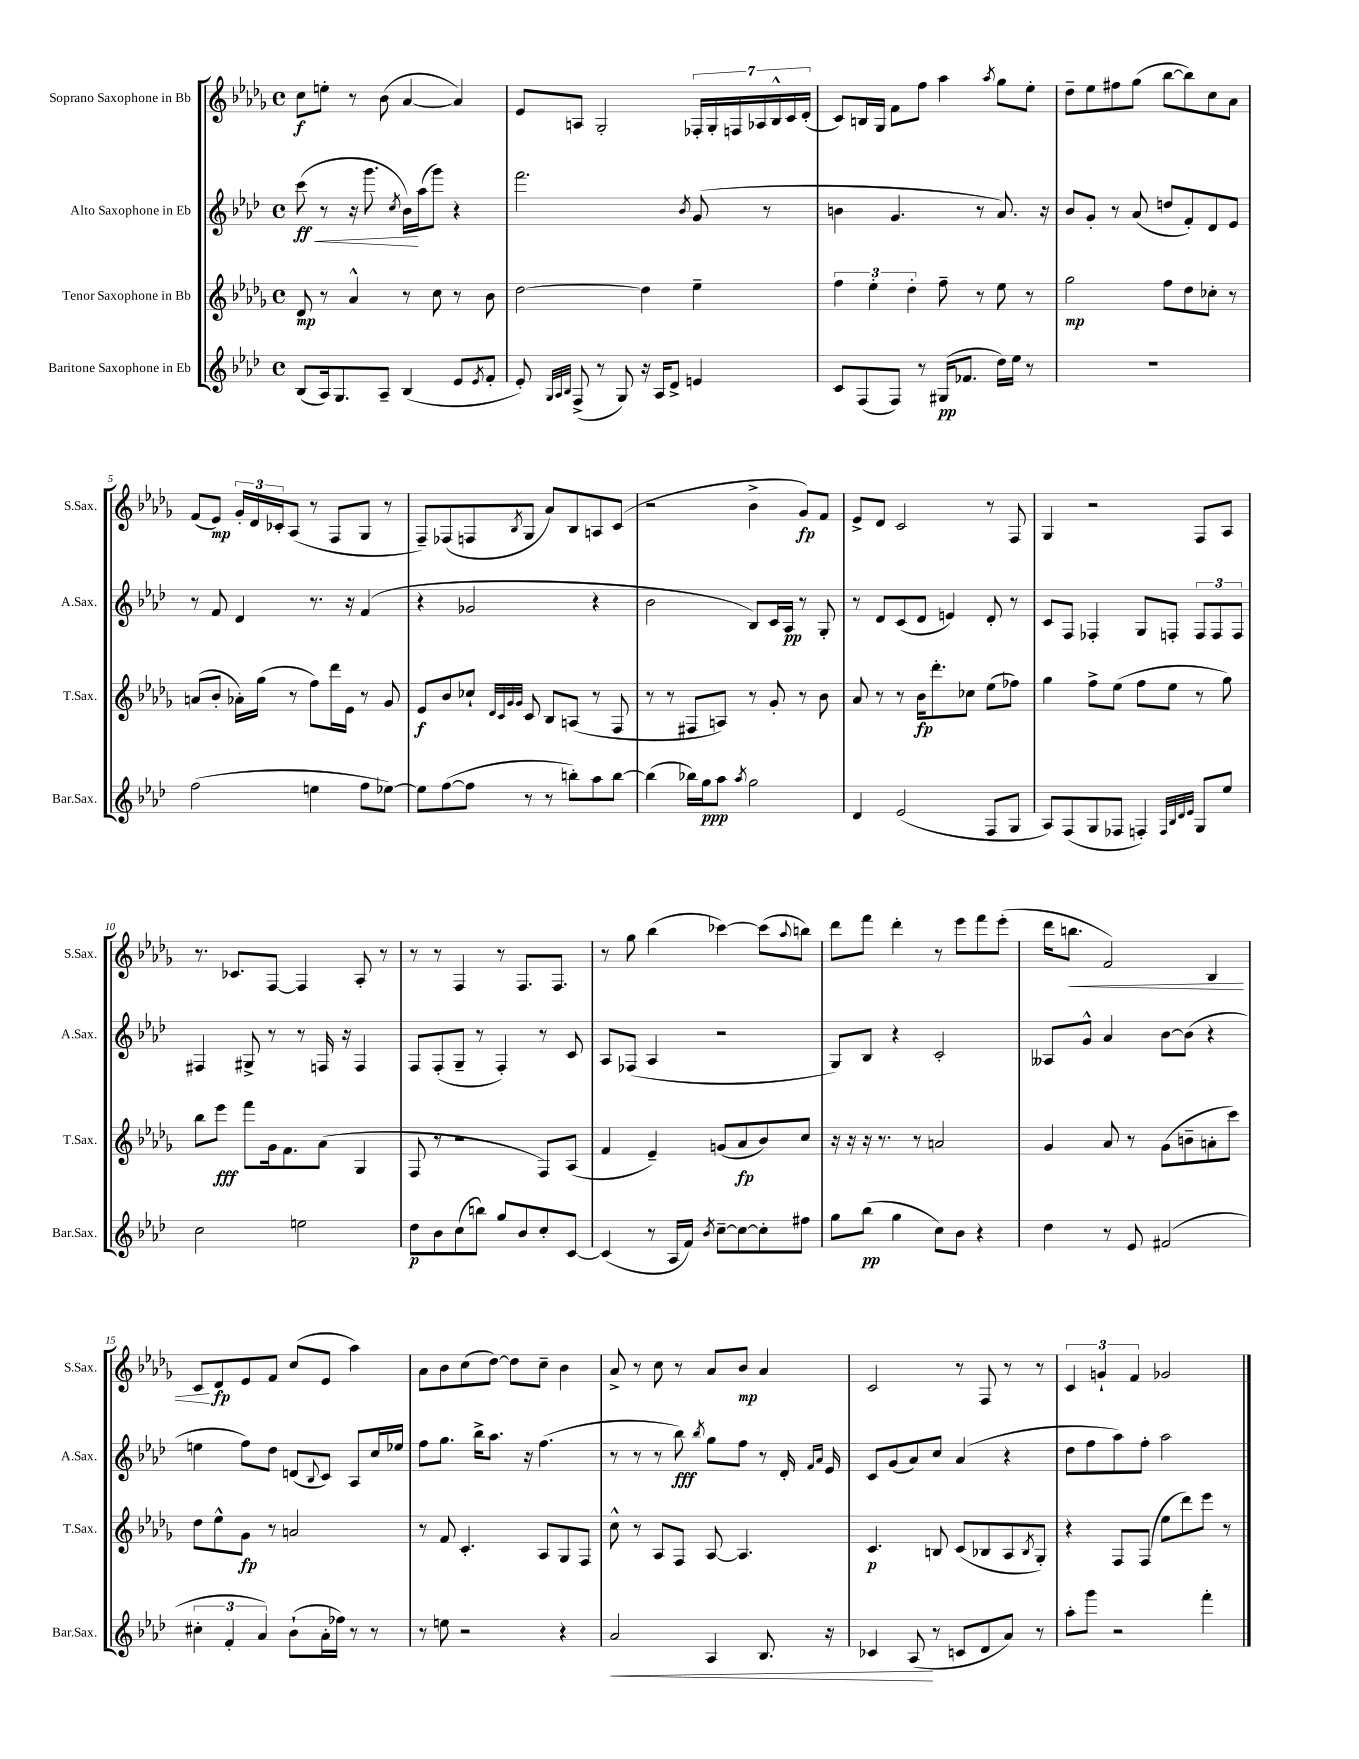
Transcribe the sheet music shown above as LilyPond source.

<<
\new StaffGroup <<
\new Staff = "s0" \with { instrumentName = "Soprano Saxophone in Bb" shortInstrumentName = "S.Sax." } {
    \clef treble \key des \major \defaultTimeSignature \time 4/4
    c''8\f e''8-. r8 bes'8( aes'4~ aes'4) |
    ees'8 a8 ges2-. \tuplet 7/4 { fes16-. ges16-. f16 aes16 bes16-^ c'16 des'16-.( } |
    c'8) b16 ges16 f'8 f''8 aes''4 \acciaccatura { aes''8 } ges''8 ees''8-. |
    des''8-- ees''8 fis''8 ges''8( bes''8~ bes''8) c''8 aes'8 |
    f'8( ees'8\mp) \tuplet 3/2 { ges'16-. des'16 ces'16-. } aes8( r8 f8 ges8 r8 |
    f8--) fes8( f8 \acciaccatura { bes8 } ges8 aes'8) bes8 a8 c'8( |
    r2 bes'4-> ges'8\fp) f'8 |
    ees'8-> des'8 c'2 r8 f8 |
    ges4 r2 f8 aes8 |
    r8. ces'8. f8~ f4 aes8-. r8 |
    r8 r8 f4 r8 f8. f8. |
    r8 ges''8 bes''4( ces'''4~) ces'''8( \appoggiatura { aes''8 } b''8) |
    des'''8 f'''8 des'''4-. r8 ees'''8 f'''8 ees'''8-.( |
    des'''16 b''8.\< f'2) bes4 |
    c'8\! des'8\fp ees'8 f'8 c''8( ees'8 aes''4) |
    aes'8 bes'8 c''8( des''8~) des''8 c''8-- bes'4 |
    aes'8-> r8 c''8 r8 aes'8 bes'8\mp aes'4 |
    c'2 r8 f8 r8 r8 |
    \tuplet 3/2 { c'4 g'4-! f'4 } ges'2 \bar "|." |
}
\new Staff = "s1" \with { instrumentName = "Alto Saxophone in Eb" shortInstrumentName = "A.Sax." } {
    \clef treble \key aes \major \defaultTimeSignature \time 4/4
    c'''8\ff\<( r8 r16 g'''8. \acciaccatura { c''8 } bes'16\!) aes''16( g'''8) r4 |
    f'''2. \acciaccatura { bes'8 } g'8( r8 |
    b'4 g'4. r8 aes'8.) r16 |
    bes'8 g'8-. r8 aes'8( d''8 f'8-.) des'8 ees'8 |
    r8 f'8 des'4 r8. r16 f'4( |
    r4 ges'2 r4 |
    bes'2 bes8) c'16 aes16\pp r8 g8-. |
    r8 des'8 c'8( des'8 e'4) des'8-. r8 |
    c'8 f8 fes4-. g8 f8-. \tuplet 3/2 { f8 f8 f8 } |
    fis4 gis8-> r8 r8 f16 r16 f4 |
    f8 f8-.( g8-- r8 f4-.) r8 c'8 |
    aes8 fes8( aes4 r2 |
    g8) bes8 r4 c'2-. |
    aeses8 g'8-^ aes'4 bes'8~ bes'8( r4 |
    e''4 f''8) des''8 d'8( \appoggiatura { bes8 } c'8) aes8 c''16 ees''16 |
    f''8 g''8. bes''16-> aes''8. r16 f''4.( |
    r8 r8 r8 bes''8\fff) \acciaccatura { bes''8 } g''8 f''8 r8 des'16-. \grace { f'16 aes'16 } ees'16 |
    c'8 g'8( aes'8) c''8 aes'4( r4 |
    des''8 f''8 aes''8) f''8-. aes''2 \bar "|." |
}
\new Staff = "s2" \with { instrumentName = "Tenor Saxophone in Bb" shortInstrumentName = "T.Sax." } {
    \clef treble \key des \major \defaultTimeSignature \time 4/4
    des'8\mp r8 aes'4-^ r8 c''8 r8 bes'8 |
    des''2~ des''4 ees''4-- |
    \tuplet 3/2 { f''4 ees''4-. des''4-. } f''8-- r8 ees''8 r8 |
    ges''2\mp f''8 des''8 ces''8-. r8 |
    a'8( bes'8-. aes'16-.) ges''16( r8 f''8) des'''16 ees'16 r8 ges'8 |
    ees'8\f bes'8 ces''8-! \grace { des'32 c'32 ges'32 ges'32 } c'8 bes8 a8( r8 f8 |
    r8 r8 fis8 a8) r8 ges'8-. r8 bes'8 |
    aes'8 r8 r8 bes'16\fp des'''8.-. ces''8 ees''8( fes''8) |
    ges''4 f''8-> ees''8( f''8 ees''8 r8 ges''8) |
    bes''8 ees'''8\fff f'''8 ges'16 f'8. aes'8( ges4 |
    f8 r8 r2 f8) aes8( |
    f'4 ees'4--) g'8( aes'8\fp bes'8) c''8 |
    r16 r16 r16 r8. r8 a'2 |
    ges'4 aes'8 r8 ges'8( b'8-- a'8-. c'''8) |
    des''8 ees''8-^ ges'8\fp r8 a'2 |
    r8 f'8 c'4.-. aes8 ges8 f8 |
    c''8-^ r8 aes8 f8 aes8~ aes4. |
    c'4.\p b8 c'8( bes8 aes8 \acciaccatura { bes8 } ges8-.) |
    r4 f8 f8( ees''8 des'''8) ees'''8 r8 \bar "|." |
}
\new Staff = "s3" \with { instrumentName = "Baritone Saxophone in Eb" shortInstrumentName = "Bar.Sax." } {
    \clef treble \key aes \major \defaultTimeSignature \time 4/4
    bes8( aes16) g8. aes8-- bes4( ees'8 \acciaccatura { ees'8 } f'8-. |
    ees'8-.) \grace { g32 aes32 bes32 } f8->( r8 g8) r16 aes16 des'8-> e'4 |
    c'8 f8( f8) r8 gis16\pp( fes'8. des''16) ees''16 r8 |
    R1 |
    f''2( e''4 f''8 ees''8~) |
    ees''8 f''8~( f''8 r8 r8 b''8-.) aes''8 b''8~ |
    b''4( bes''16) g''16\ppp aes''8 \acciaccatura { aes''8 } g''2 |
    des'4 ees'2( f8 g8 |
    aes8) f8( g8 fes8 f4-.) \grace { f32 bes32 des'32 ees'32 } g8 ees''8 |
    c''2 e''2 |
    des''8\p bes'8 c''8( b''8) g''8 bes'8 c''8-. c'8~ |
    c'4( r8 aes16 f'16) \acciaccatura { bes'8 } c''8~-- c''8~ c''8-. fis''8 |
    g''8 bes''8\pp( g''4 c''8) bes'8 r4 |
    des''4 r8 ees'8 fis'2( |
    \tuplet 3/2 { cis''4-. f'4-. aes'4) } bes'8-!( aes'16-. fes''16) r8 r8 |
    r8 e''8 r2 r4 |
    aes'2\< aes4 bes8. r16 |
    ces'4 aes8\!( r8 c'8 des'8 aes'8) r8 |
    aes''8-. g'''8 r2 f'''4-. \bar "|." |
}
>>
>>
